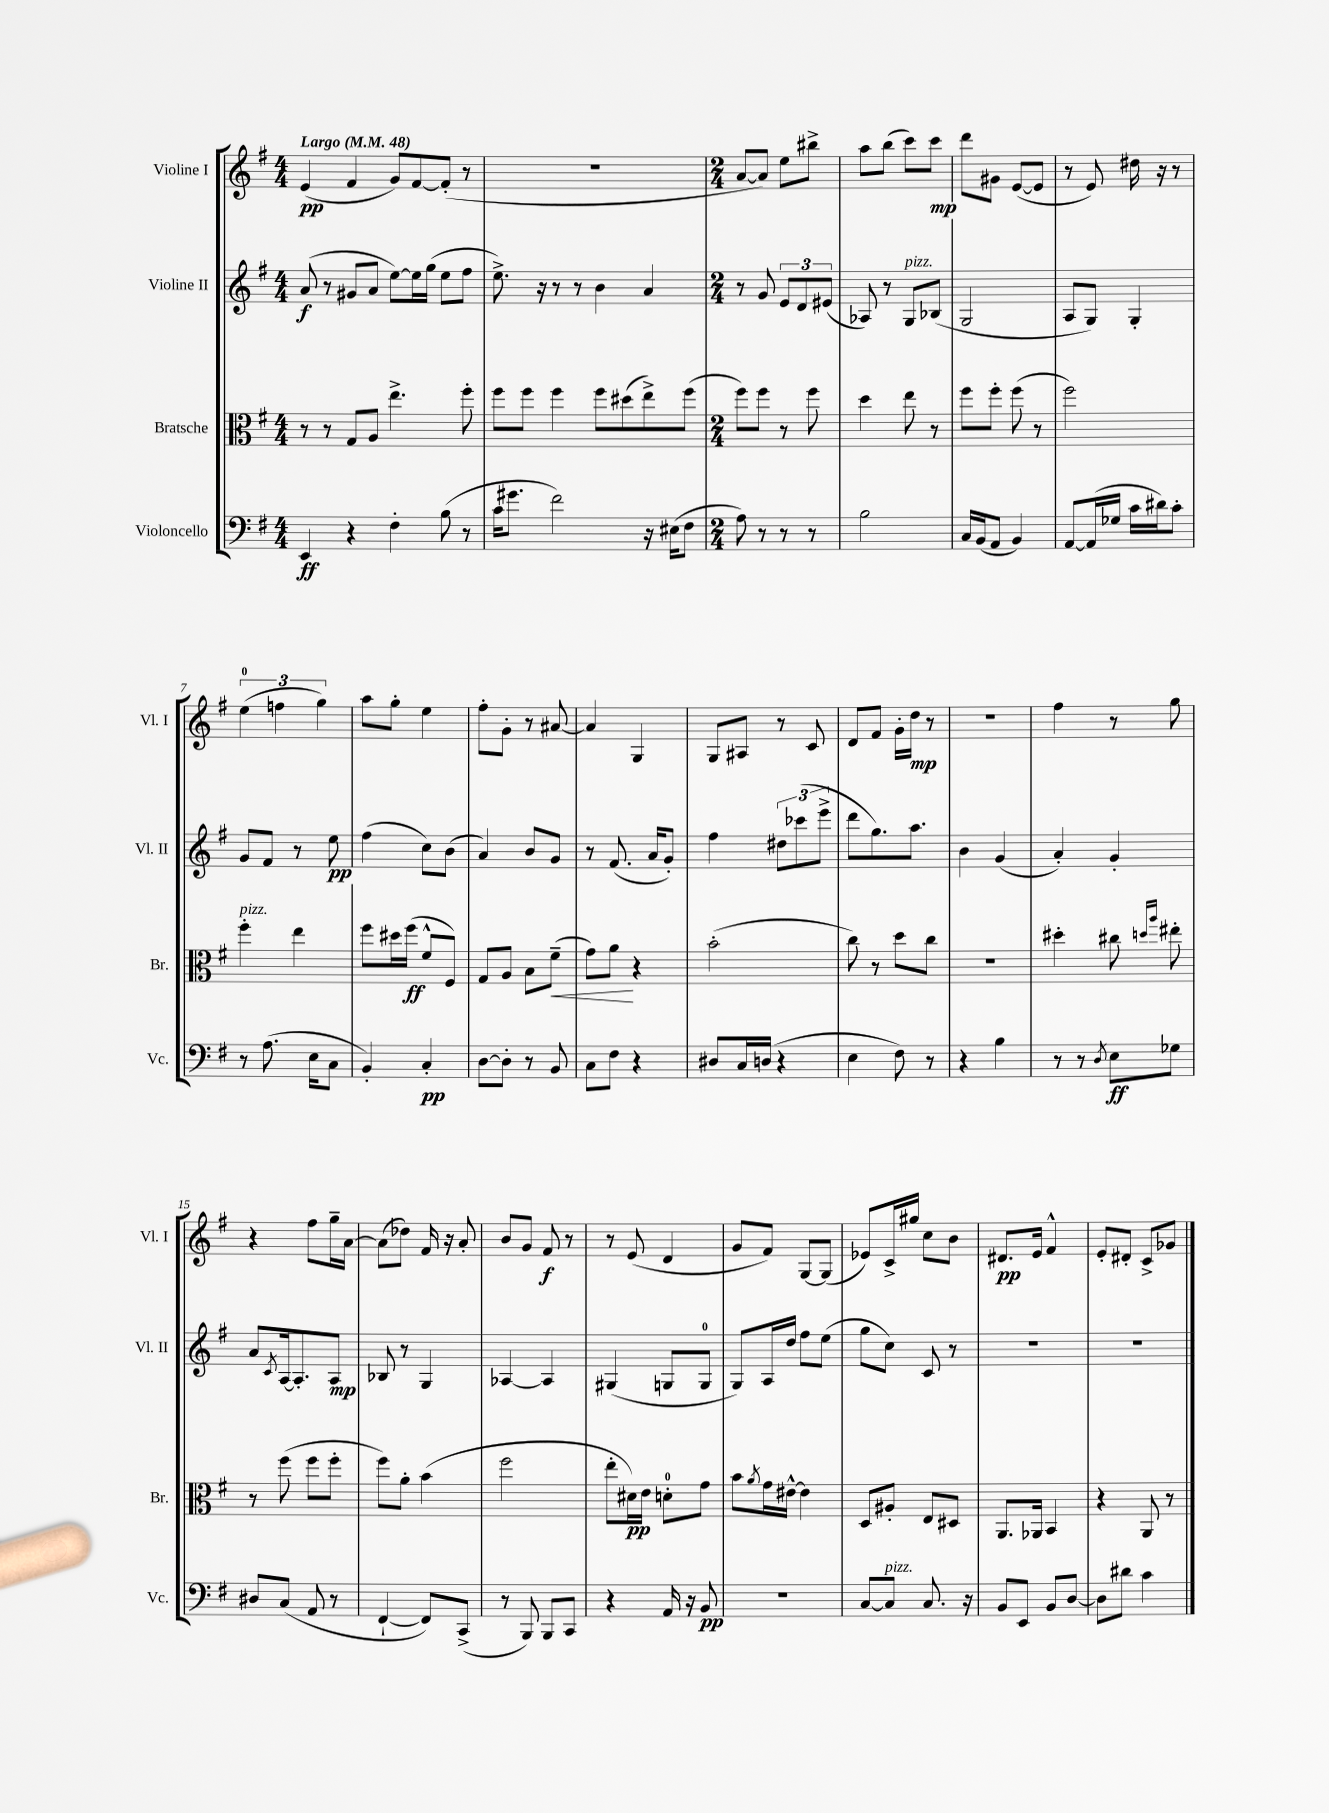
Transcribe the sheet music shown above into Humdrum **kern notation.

**kern	**kern	**kern	**kern
*staff4	*staff3	*staff2	*staff1
*clefF4	*clefC3	*clefG2	*clefG2
*k[f#]	*k[f#]	*k[f#]	*k[f#]
*M4/4	*M4/4	*M4/4	*M4/4
*MM48	*MM48	*MM48	*MM48
4EE	8r	(8a	(4e
.	8r	8r	.
4r	8G	8g#	4f#
.	8A	8a	.
4F#'	4.ee^	[8ee)	8g)
.	.	16ee]	[8f#
.	.	(16gg	.
(8B	.	8ee	(8f#']
8r	8ff#'	8ff#	8r
=	=	=	=
16c	8ff#	8.ee^)	1r
8.g#	.	.	.
.	8ff#	.	.
.	.	16r	.
2f#)	4ff#	8r	.
.	.	8r	.
.	8ff#	4b	.
.	(8dd#	.	.
16r	8ee^)	4a	.
(16E#	.	.	.
8F#	(8ff#	.	.
=	=	=	=
*M2/4	*M2/4	*M2/4	*M2/4
8A)	8ff#)	8r	[8a
8r	8ff#	8g	8a])
8r	8r	12e	8ee
.	.	12d	.
8r	8ff#	.	8bb#^
.	.	(12e#	.
=	=	=	=
2B	4dd	8A-)	8aa
.	.	8r	(8bb
.	8ee	8G	8ccc)
.	8r	(8B-	8ccc
=	=	=	=
16C	8ff#	2G	8ddd
(16BB	.	.	.
8AA	8ff#'	.	8g#
4BB)	(8ff#	.	([8e
.	8r	.	8e]
=	=	=	=
[8AA	2ff#)	8A	8r
(16AA]	.	8G)	8e)
16G-	.	.	.
16c	.	4G'	16dd#
16d#)	.	.	16r
8c'	.	.	8r
=	=	=	=
8r	4ff#'	8g	(6ee
(8.A	.	8f#	.
.	.	.	6ff
.	4ee	8r	.
16E	.	.	.
.	.	.	6gg)
8C	.	8ee	.
=	=	=	=
4BB')	8ff#	(4ff#	8aa
.	16dd#	.	8gg'
.	(16ff#	.	.
4C'	8f#^^	8cc)	4ee
.	8F#)	(8b	.
=	=	=	=
[8D	8G	4a)	8ff#'
8D']	8A	.	8g'
8r	8B	8b	8r
8BB	(8f#~	8g	[8a#
=	=	=	=
8C	8g)	8r	4a#]
8F#	8a	(8.f#	.
4r	4r	.	4G
.	.	16a	.
.	.	8g')	.
=	=	=	=
8D#	(2b'	4ff#	8G
16C	.	.	8A#
(16D	.	.	.
4r	.	12dd#	8r
.	.	(12ccc-	.
.	.	.	8c
.	.	12eee^	.
=	=	=	=
4E	8cc)	8ddd	8d
.	8r	8.gg)	8f#
8F#)	8dd	.	16g'
.	.	8.aa	16dd
8r	8cc	.	8r
=	=	=	=
4r	2r	4b	2r
4B	.	(4g	.
=	=	=	=
8r	4dd#'	4a')	4ff#
8r	.	.	.
8qD	.	.	.
8E	8cc#	4g'	8r
.	16qqdd	.	.
.	16qqaa	.	.
8G-	8ee#'	.	8gg
=	=	=	=
8D#	8r	8a	4r
.	.	8qc	.
(8C	(8ff#	[16A	.
.	.	8.A']	.
8AA	8ff#	.	8ff#
8r	8ff#'	8A	16gg~
.	.	.	[16a
=	=	=	=
[4FF#`	8ff#)	8B-	(8a]
.	8a'	8r	8dd-)
8FF#])	(4b	4G	16f#
.	.	.	16r
(8CC^	.	.	8a'
=	=	=	=
8r	2ff#	[4A-	8b
8BBB)	.	.	8g
8BBB	.	4A-]	8f#
8CC	.	.	8r
=	=	=	=
4r	8ee'	(4G#	8r
.	16d#)	.	(8e
.	16e	.	.
16AA	8d'	8G	4d
16r	.	.	.
8BB	8g	8G	.
=	=	=	=
2r	8b	8G)	8g
.	8qa	.	.
.	16g	16A	8f#)
.	[16e#^^	16dd	.
.	4e#]	8ff#	[8G
.	.	(8ee	(8G]
=	=	=	=
[8C	8D	8gg	8e-)
8C]	8A#'	8cc)	16c^
.	.	.	16gg#
8.C	8E	8c	8cc
.	8D#	8r	8b
16r	.	.	.
=	=	=	=
8BB	8.AA	2r	8.d#
8EE	.	.	.
.	16AA-	.	16e
8BB	4BB	.	4f#^^
[8D	.	.	.
=	=	=	=
8D]	4r	2r	8e'
8d#	.	.	8d#'
4c	8AA	.	8c^
.	8r	.	8g-
==	==	==	==
*-	*-	*-	*-
